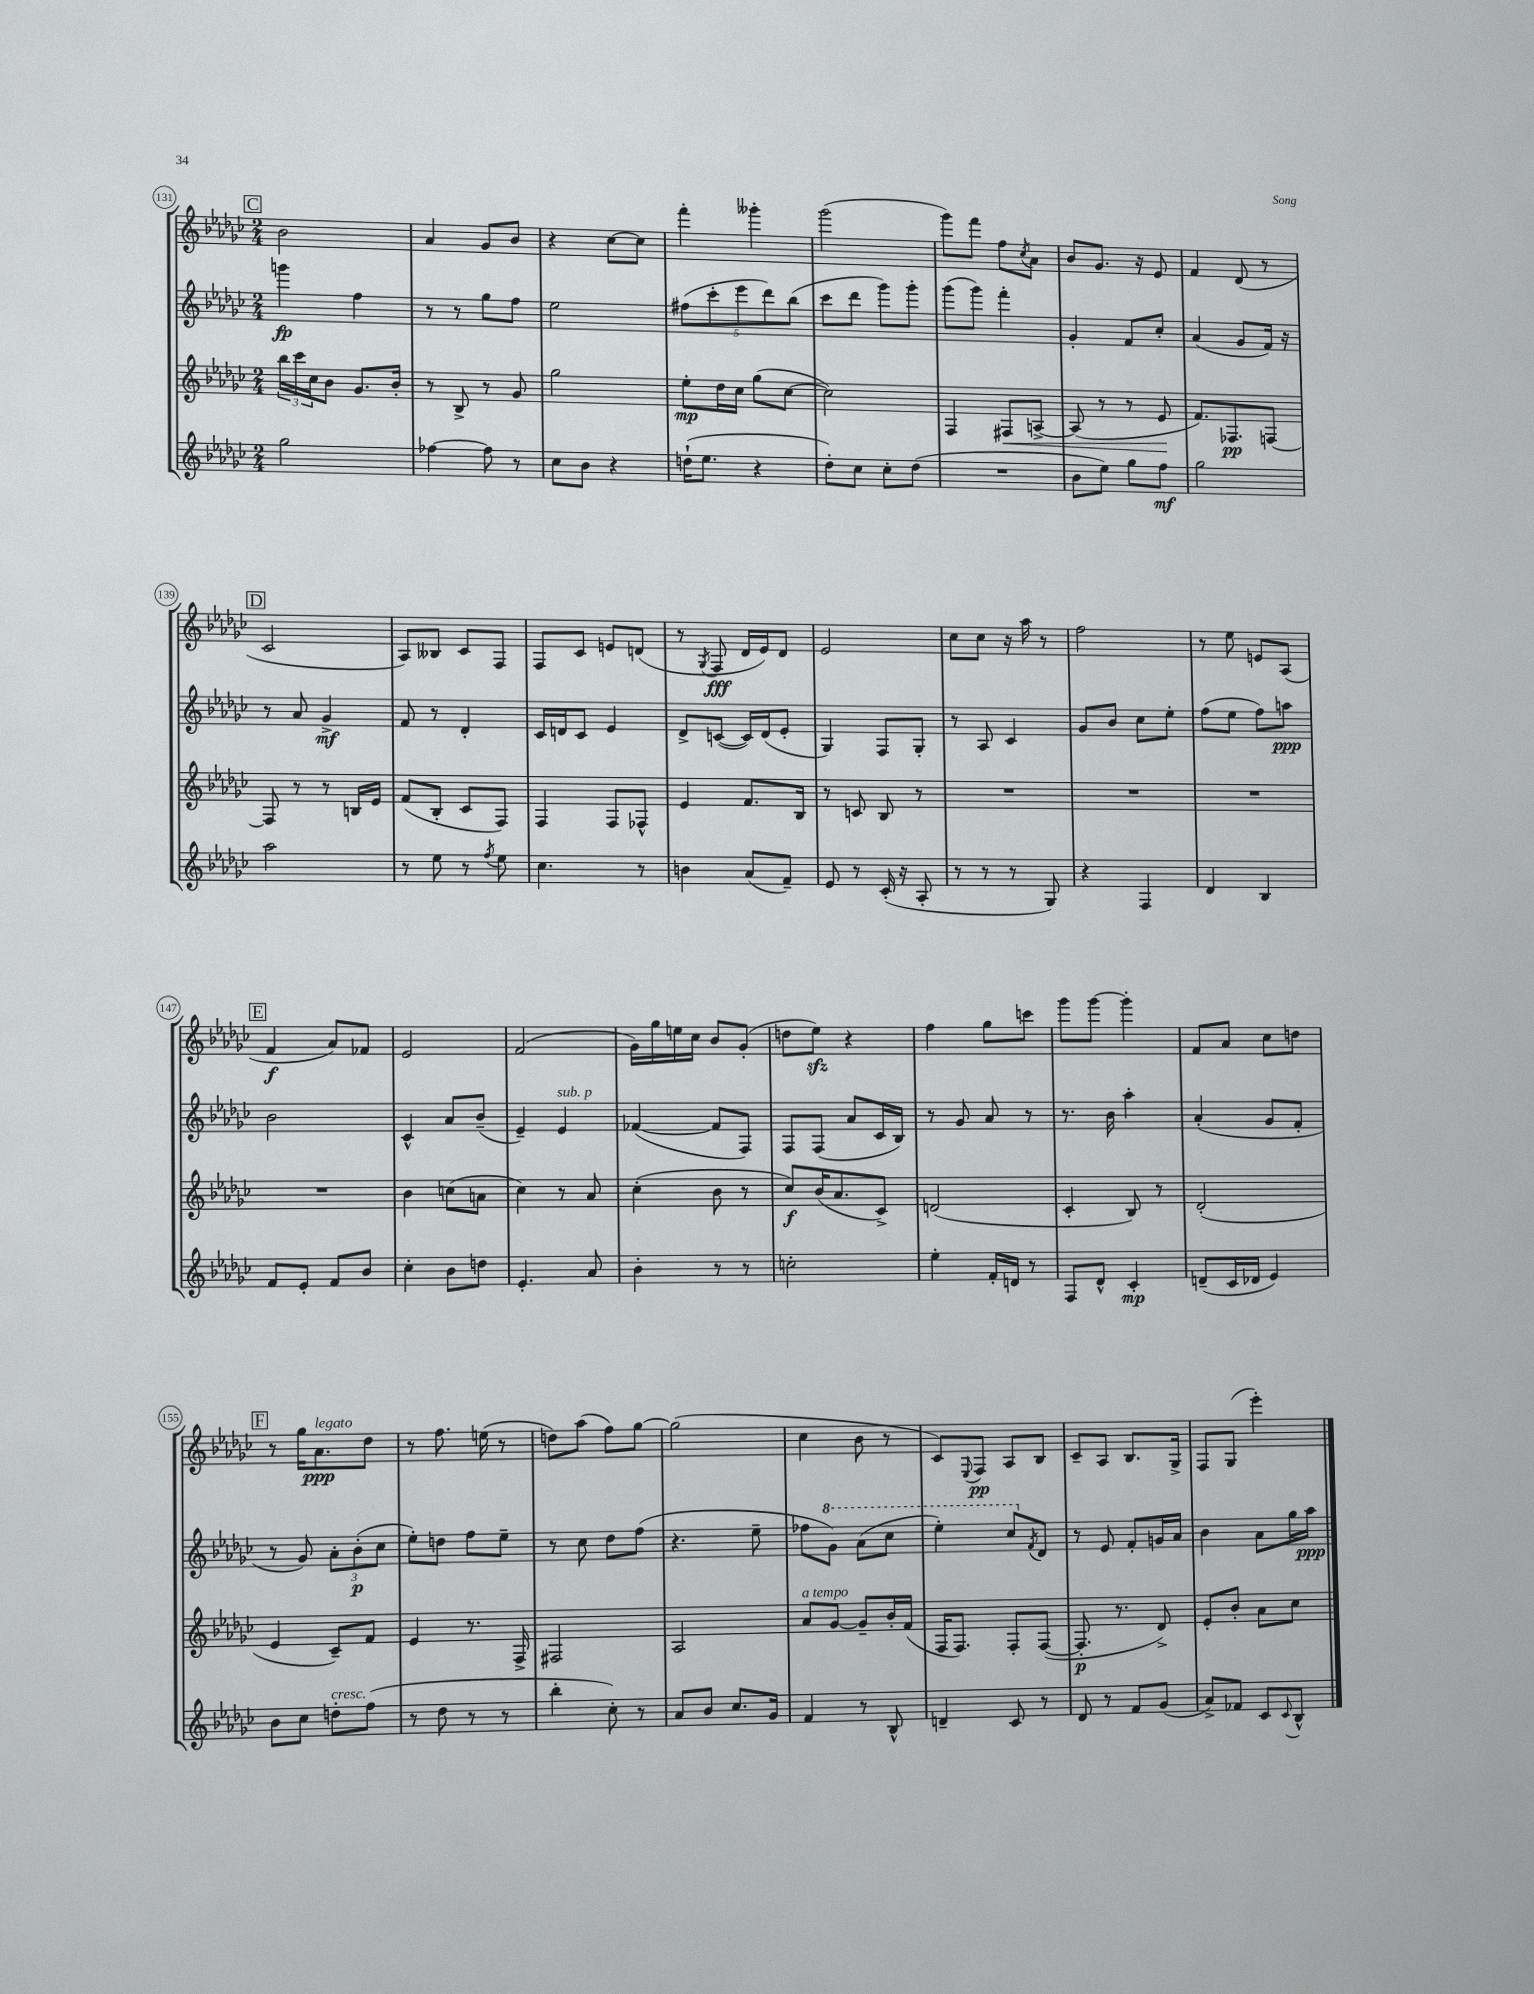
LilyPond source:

<<
\new StaffGroup <<
\new Staff = "s0" {
    \clef treble \key ges \major \numericTimeSignature \time 2/4
    \mark \markup { \box "C" } bes'2 |
    aes'4 ges'8 bes'8 |
    r4 ces''8~ ces''8 |
    f'''4-. geses'''4-. |
    ges'''2( |
    ges'''8) f'''8 f''8 \acciaccatura { ces''8 } aes'8 |
    bes'8 ges'8. r16 ees'8 |
    f'4 des'8( r8 |
    \mark \markup { \box "D" } ces'2 |
    aes8) beses8 ces'8 f8 |
    f8 ces'8 e'8 d'8( |
    r8 \acciaccatura { ges8 } f8\fff des'16 ees'16) des'8 |
    ees'2 |
    ces''8 ces''8 r16 aes''16 r8 |
    f''2 |
    r8 ees''8 e'8 aes8( |
    \mark \markup { \box "E" } f'4\f aes'8) fes'8 |
    ees'2 |
    f'2( |
    ges'16) ges''16 e''16 ces''16 bes'8 ges'8-.( |
    d''8 ees''8\sfz) r4 |
    f''4 ges''8 c'''8 |
    ges'''8 ges'''8~ ges'''4-. |
    f'8 aes'8 ces''8 d''8 |
    \mark \markup { \box "F" } r8 ges''16 aes'8.\ppp^\markup { \italic "legato" } des''8 |
    r8 f''8. e''16( r8 |
    d''8) aes''8( f''8) ges''8~ |
    ges''2( |
    ces''4 bes'8 r8 |
    ces'8) \appoggiatura { ees8 } f8\pp aes8 bes8 |
    ces'8-- aes8 bes8. ges16-> |
    f8 ges8( ees'''4-.) \bar "|." |
}
\new Staff = "s1" {
    \clef treble \key ges \major \numericTimeSignature \time 2/4
    \mark \markup { \box "C" } g'''4\fp f''4 |
    r8 r8 ges''8 f''8 |
    ees''2 |
    \tuplet 5/4 { fis''8( ces'''8-. ees'''8 des'''8) bes''8( } |
    ces'''8 des'''8 ges'''8) ges'''8-. |
    ges'''8( ges'''8) f'''4-. |
    ges'4-. f'8 ces''8-. |
    aes'4( ges'8 f'16) r16 |
    \mark \markup { \box "D" } r8 aes'8 ges'4->\mf |
    f'8 r8 des'4-. |
    ces'16 d'16 ces'8 ees'4 |
    des'8-> c'8~( c'16) des'16( ees'8-. |
    ges4) f8 ges8-. |
    r8 aes8 ces'4 |
    ges'8 bes'8 ces''8 ees''8-. |
    f''8( ees''8 f''8) a''8\ppp |
    \mark \markup { \box "E" } bes'2 |
    ces'4-^ aes'8 bes'8--( |
    ees'4--) ees'4^\markup { \italic "sub. p" } |
    fes'4~( fes'8 f8) |
    f8 f8( aes'8 ces'16 bes16) |
    r8 ges'8 aes'8 r8 |
    r8. bes'16 aes''4-. |
    aes'4-.( ges'8 f'8-. |
    \mark \markup { \box "F" } r8 ges'8) \tuplet 3/2 { aes'8-. bes'8-.\p( ces''8 } |
    ees''8-.) d''8 f''8 ees''8-- |
    r8 ces''8 des''8 f''8( |
    r4. ees''8-- |
    fes''8 \ottava #1 ges''8) aes''8( ces'''8 |
    ees'''4-.) ces'''8 \ottava #0 \acciaccatura { f'8 } des'8 |
    r8 ees'8 f'8-. g'16 aes'16 |
    bes'4 aes'8 ges''16 aes''16\ppp \bar "|." |
}
\new Staff = "s2" {
    \clef treble \key ges \major \numericTimeSignature \time 2/4
    \mark \markup { \box "C" } \tuplet 3/2 { bes''16 ces'''16 ces''16 } bes'8 ges'8. bes'16-. |
    r8 bes8-> r8 ges'8 |
    ges''2 |
    ees''8-.\mp des''16 ces''16 ges''8( ces''8~ |
    ces''2) |
    f4 fis8\< a8~-> |
    a8( r8 r8 ees'8\! |
    f'8.) fes8.\pp f8~ |
    \mark \markup { \box "D" } f8 r8 r8 b16 ees'16 |
    f'8( bes8-. ces'8 f8) |
    f4 f8 fes8-^ |
    ees'4 f'8. bes16 |
    r8 c'8 bes8 r8 |
    R2 |
    R2 |
    R2 |
    \mark \markup { \box "E" } R2 |
    bes'4 c''8( a'8 |
    ces''4) r8 aes'8 |
    ces''4-.( bes'8 r8 |
    ces''8\f) bes'16( aes'8. ces'8->) |
    d'2( |
    ces'4-. bes8) r8 |
    des'2-.( |
    \mark \markup { \box "F" } ees'4 ces'8--) f'8 |
    ees'4 r8. f16-> |
    fis2 |
    aes2 |
    aes'8^\markup { \italic "a tempo" } ges'8~ ges'8-- bes'16-. f'16( |
    f16 f8.) f8-. f8~( |
    f8.-.\p r8. des'8->) |
    ees'8-. bes'8-. aes'8 ces''8 \bar "|." |
}
\new Staff = "s3" {
    \clef treble \key ges \major \numericTimeSignature \time 2/4
    \mark \markup { \box "C" } ges''2 |
    fes''4~ fes''8 r8 |
    ces''8 bes'8 r4 |
    d''16-!( ees''8. r4 |
    des''8-.) ces''8 ces''8-. des''8( |
    R2 |
    bes'8 ees''8) ges''8 f''8\mf |
    ges''2 |
    \mark \markup { \box "D" } aes''2 |
    r8 ees''8 r8 \acciaccatura { f''8 } ees''8 |
    ces''4. r8 |
    b'4 aes'8( f'8--) |
    ees'8 r8 ces'16-.( r16 aes8-. |
    r8 r8 r8 ges8) |
    r4 f4 |
    des'4 bes4 |
    \mark \markup { \box "E" } f'8 ees'8-. f'8 bes'8 |
    ces''4-. bes'8 d''8 |
    ees'4.-. aes'8 |
    bes'4-. r8 r8 |
    c''2-. |
    ees''4-. f'16-. d'16 r8 |
    f8 des'8-^ ces'4-.\mp |
    d'8--( ces'16 des'16 ees'4) |
    \mark \markup { \box "F" } bes'8 ces''8 d''8-.^\markup { \italic "cresc." } f''8( |
    r8 des''8 r8 r8 |
    bes''4-. ces''8-.) r8 |
    aes'8 bes'8 ces''8. ges'16 |
    f'4 r8 bes8-^ |
    d'4-- ces'8 r8 |
    des'8 r8 f'8 ges'8( |
    aes'8->) fes'8 ces'8 \appoggiatura { ces'8 } bes8-^ \bar "|." |
}
>>
>>
\layout { \context { \Score currentBarNumber = #131 \override BarNumber.stencil = #(make-stencil-circler 0.1 0.3 ly:text-interface::print) } }
